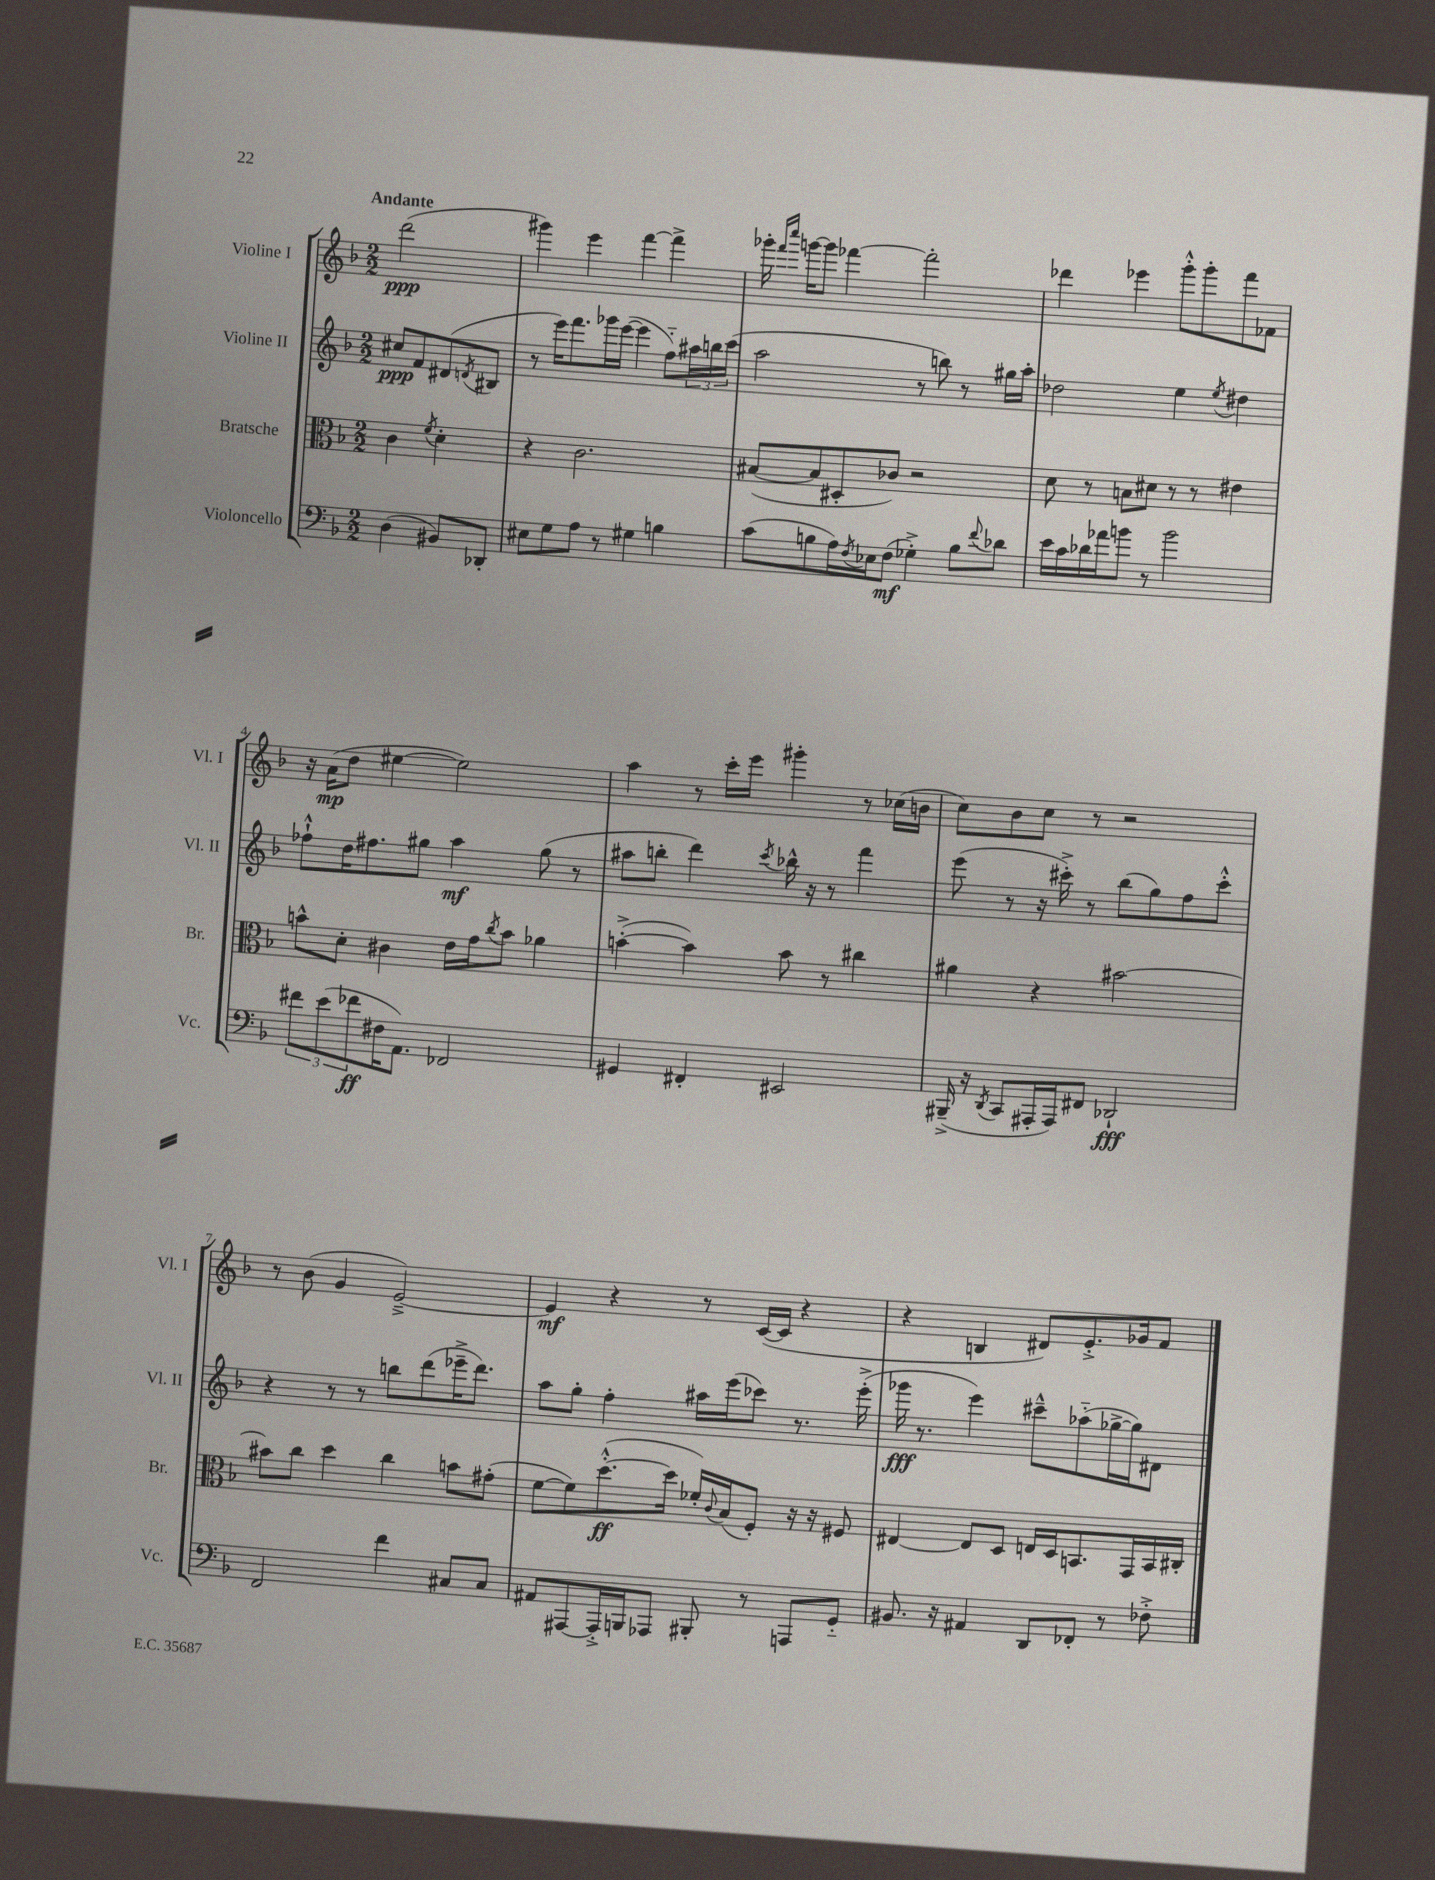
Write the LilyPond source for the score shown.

<<
\new StaffGroup <<
\new Staff = "s0" \with { instrumentName = "Violine I" shortInstrumentName = "Vl. I" } {
    \clef treble \key f \major \numericTimeSignature \time 2/2 \partial 2 \tempo "Andante"
    d'''2\ppp( |
    gis'''4) e'''4 f'''4~ f'''4-> |
    ges'''16-. \grace { f'''16 c''''16 } g'''16~ g'''8 fes'''4~ fes'''2-. |
    des'''4 ees'''4 g'''8-.-^ g'''8-. f'''8 fes'8 |
    r16 a'16\mp( d''8 eis''4~ eis''2) |
    a''4 r8 c'''16-. e'''16 gis'''4-. r8 ces''16( b'16 |
    c''8) bes'8 c''8 r8 r2 |
    r8 bes'8( g'4 e'2~--->) |
    e'4\mf r4 r8 c'16~( c'16 r4 |
    r4 b4 dis'8) e'8.-.-> ges'16 f'8 \bar "|." |
}
\new Staff = "s1" \with { instrumentName = "Violine II" shortInstrumentName = "Vl. II" } {
    \clef treble \key f \major \numericTimeSignature \time 2/2 \partial 2
    cis''8\ppp f'8 dis'8( \acciaccatura { d'8 } bis8 |
    r8 e'''16) f'''8. ges'''16 e'''16~( e'''4 f''8-_) \tuplet 3/2 { ais''16 b''16 c'''16( } |
    a''2 r8 b''8) r8 gis''16 a''16-. |
    des''2 e''4 \acciaccatura { e''8 } dis''4 |
    fes''8-!-^ d''16 fis''8. gis''8 a''4\mf gis''8( r8 |
    ais''8 b''8-. d'''4) \acciaccatura { c'''8 } bes''16-^ r16 r8 f'''4 |
    e'''8( r8 r16 cis'''16-.->) r8 bes''8( g''8) f''8 cis'''8-.-^ |
    r4 r8 r8 b''8 d'''8( ees'''16---> d'''8.) |
    a''8 g''8-. f''4-. ais''16 e'''16( ces'''8) r8. e'''16-.->( |
    ges'''16\fff r8. e'''4) cis'''8---^ aes''8-_( ges''16~-> ges''16) dis'8 \bar "|." |
}
\new Staff = "s2" \with { instrumentName = "Bratsche" shortInstrumentName = "Br." } {
    \clef alto \key f \major \numericTimeSignature \time 2/2 \partial 2
    c'4 \acciaccatura { f'8 } d'4-. |
    r4 c'2. |
    bis8~( bis8 dis8-. ces'8) r2 |
    d'8 r8 b8 dis'8 r8 r8 eis'4 |
    b'8-^ d'8-. cis'4 e'16 g'16 \acciaccatura { c''8 } b'8 aes'4 |
    b'4~-.->( b'4) b'8 r8 cis''4 |
    ais'4 r4 bis'2~ |
    bis'8 c''8 d''4 c''4 b'8 gis'8-.( |
    f'8~ f'8) d''8.~-.-^\ff( d''16 fes'16-.) \appoggiatura { c'8 } bes16( f8-.) r16 r16 fis8 |
    eis4~ eis8 d8 e16 d16 b,8. g,16 b,16 cis16-. \bar "|." |
}
\new Staff = "s3" \with { instrumentName = "Violoncello" shortInstrumentName = "Vc." } {
    \clef bass \key f \major \numericTimeSignature \time 2/2 \partial 2
    d4( bis,8) des,8-. |
    eis8 g8 a8 r8 gis4 b4 |
    c'8( b8 a16) \acciaccatura { f8 } ees16 f8\mf( ges4-.->) b8 \appoggiatura { f'8 } des'8 |
    e'16 c'16 des'16 aes'16 b'8 r8 b'2 |
    \tuplet 3/2 { fis'8 e'8( fes'8\ff } fis16 a,8.) fes,2 |
    gis,4 fis,4-. eis,2 |
    bis,,16--->( r16 \acciaccatura { d,8 } c,8 ais,,16-. ais,,16) fis,8 des,2-!\fff |
    f,2 f'4 cis8 cis8 |
    ais,8 ais,,8~ ais,,16-.-> b,,16 aes,,8 bis,,8-. r8 a,,8 g,8-_ |
    bis,8. r16 ais,4 d,8 fes,8-. r8 fes8-.-> \bar "|." |
}
>>
>>
